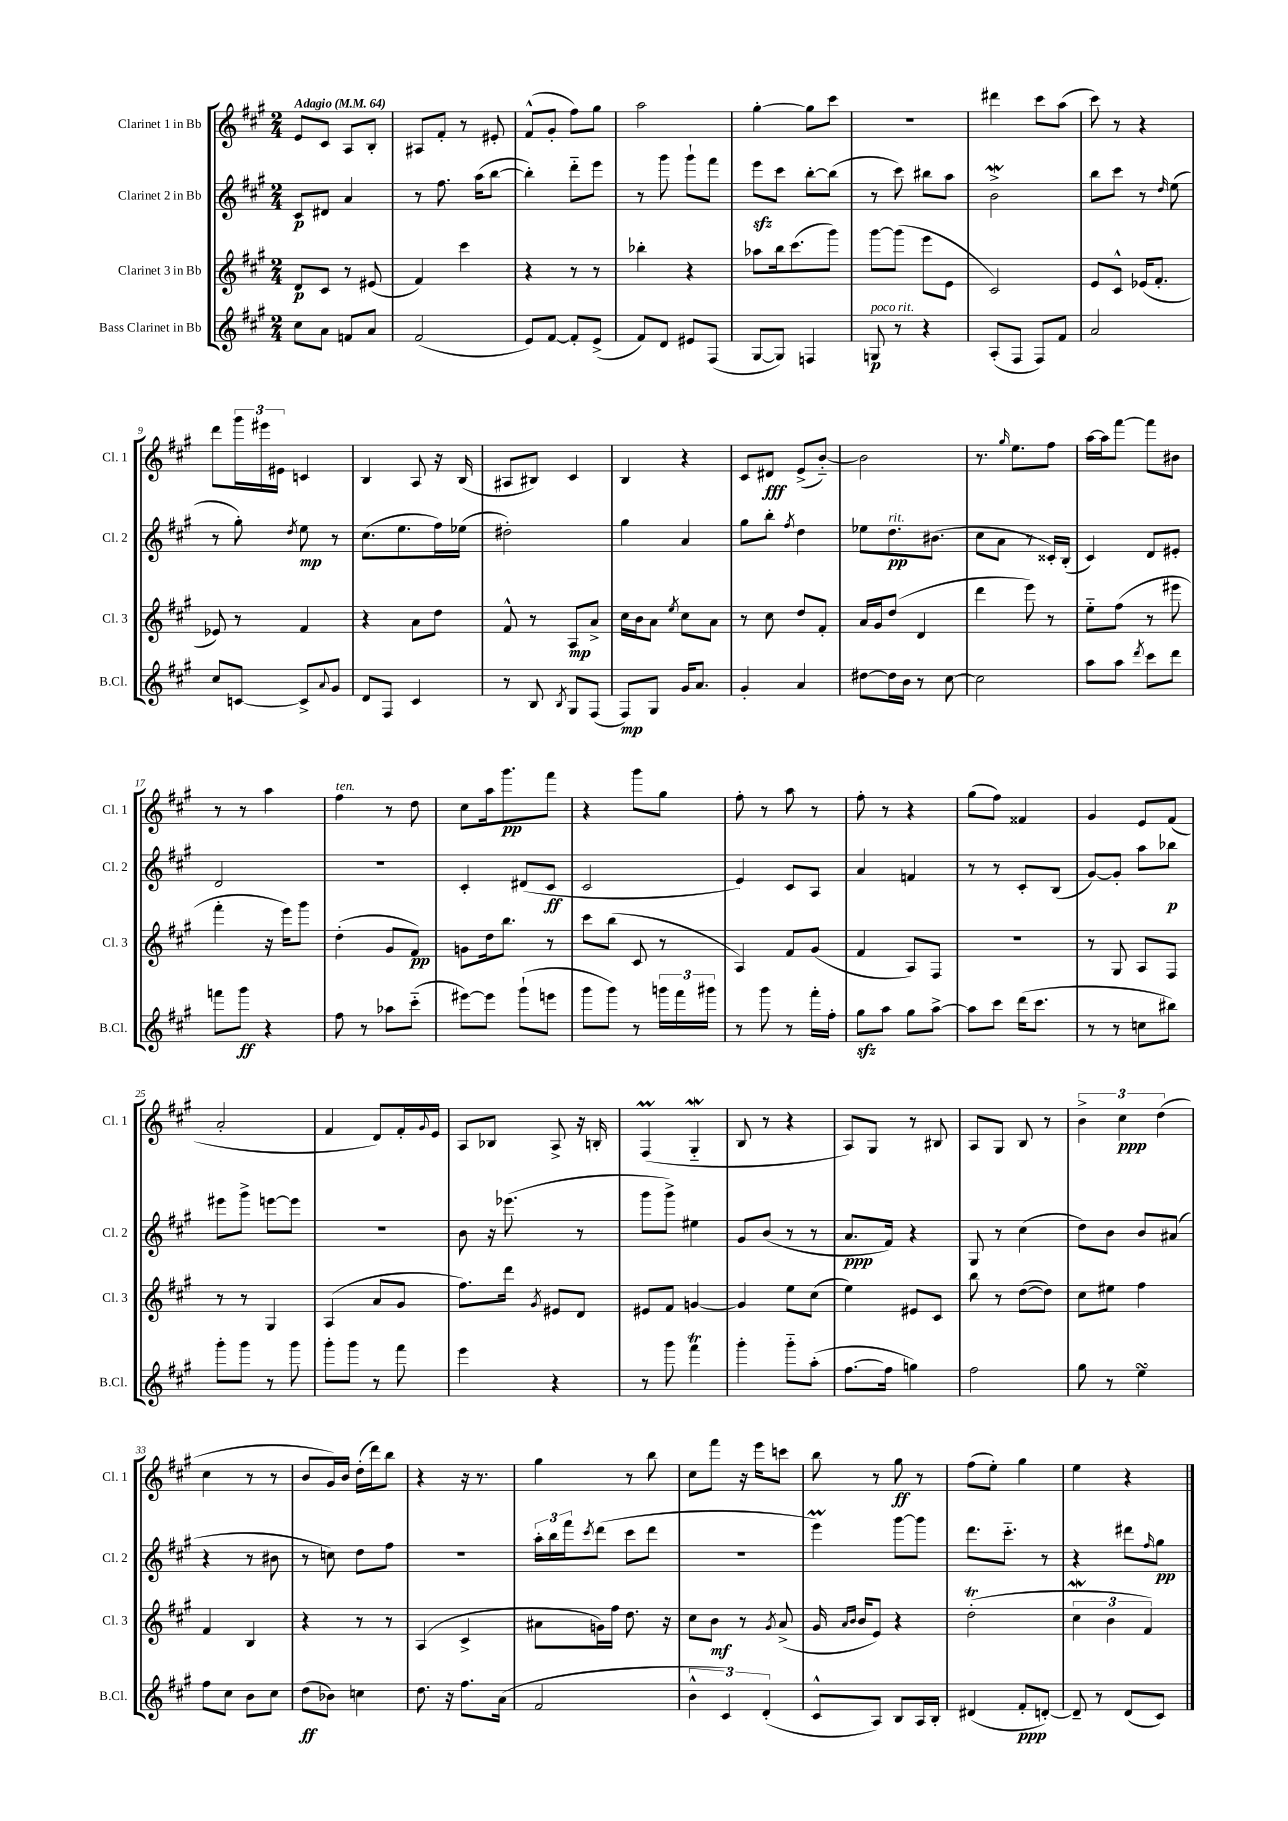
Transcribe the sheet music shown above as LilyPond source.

<<
\new StaffGroup <<
\new Staff = "s0" \with { instrumentName = "Clarinet 1 in Bb" shortInstrumentName = "Cl. 1" } {
    \clef treble \key a \major \numericTimeSignature \time 2/4 \tempo "Adagio" 4 = 64
    e'8 cis'8 a8 b8-. |
    ais8 fis'8-. r8 eis'8-. |
    fis'8-^( gis'8-. fis''8) gis''8 |
    a''2 |
    gis''4~-. gis''8 cis'''8 |
    R2 |
    dis'''4 cis'''8 a''8( |
    cis'''8) r8 r4 |
    d'''8 \tuplet 3/2 { gis'''16 eis'''16 eis'16 } c'4 |
    b4 a8 r16 b16( |
    ais8 bis8) cis'4 |
    b4 r4 |
    cis'8 dis'8\fff e'8->( b'8~-_) |
    b'2 |
    r8. \grace { gis''16 } e''8. fis''8 |
    a''16~ a''16 fis'''8~ fis'''8 bis'8 |
    r8 r8 a''4 |
    fis''4^\markup { \italic "ten." } r8 d''8 |
    cis''8 a''16 gis'''8.\pp fis'''8 |
    r4 gis'''8 gis''8 |
    fis''8-. r8 a''8 r8 |
    fis''8-. r8 r4 |
    gis''8( fis''8) fisis'4 |
    gis'4 e'8 fis'8( |
    a'2-. |
    fis'4 d'8) fis'16-. \appoggiatura { gis'8 } e'16 |
    a8 bes8 a8-> r16 b16-. |
    fis4\prall( gis4-_\mordent |
    b8 r8 r4 |
    a8) gis8 r8 bis8 |
    a8 gis8 b8 r8 |
    \tuplet 3/2 { b'4-> cis''4\ppp d''4( } |
    cis''4 r8 r8 |
    b'8 gis'16) b'16 d''16-.( d'''16) b''8 |
    r4 r16 r8. |
    gis''4 r8 b''8 |
    cis''8 fis'''8 r16 e'''16 c'''8 |
    b''8 r8 gis''8\ff r8 |
    fis''8( e''8-.) gis''4 |
    e''4 r4 \bar "|." |
}
\new Staff = "s1" \with { instrumentName = "Clarinet 2 in Bb" shortInstrumentName = "Cl. 2" } {
    \clef treble \key a \major \numericTimeSignature \time 2/4
    cis'8\p dis'8 a'4 |
    r8 fis''8. a''16( b''8~ |
    b''4-.) d'''8-_ e'''8 |
    r8 gis'''8 gis'''8-! fis'''8 |
    e'''8\sfz cis'''8 b''8~-. b''8( |
    r8 cis'''8) bis''8 a''8 |
    b'2->\mordent |
    b''8 cis'''8 r8 \grace { d''16 } e''8( |
    r8 gis''8-.) \acciaccatura { d''8 } e''8\mp r8 |
    cis''8.( e''8. fis''16) ees''16( |
    dis''2-.) |
    gis''4 a'4 |
    gis''8 b''8-. \acciaccatura { fis''8 } d''4 |
    ees''8 d''8.\pp^\markup { \italic "rit." } bis'8.( |
    cis''8 a'8 r8 cisis'16-.) b16-.( |
    cis'4) d'8 eis'8-. |
    d'2 |
    R2 |
    cis'4-. dis'8( cis'8\ff |
    cis'2 |
    e'4) cis'8 a8 |
    a'4 f'4 |
    r8 r8 cis'8-. b8( |
    gis'8~) gis'8-. a''8 bes''8\p |
    eis'''8 gis'''8-> e'''8~ e'''8 |
    r2 |
    b'8 r16 ees'''8.( r8 |
    gis'''8 gis'''8->) eis''4 |
    gis'8 b'8( r8 r8 |
    a'8.\ppp fis'16) r4 |
    gis8 r8 cis''4( |
    d''8) b'8 b'8 ais'8( |
    r4 r8 bis'8 |
    r8 c''8) d''8 fis''8 |
    R2 |
    \tuplet 3/2 { a''16-. b''16 fis'''16 } \acciaccatura { cis'''8 } d'''8( cis'''8 d'''8 |
    r2 |
    e'''4\prall) gis'''8~ gis'''8 |
    d'''8. cis'''8.-_ r8 |
    r4 dis'''8 \grace { fis''16 } gis''8\pp \bar "|." |
}
\new Staff = "s2" \with { instrumentName = "Clarinet 3 in Bb" shortInstrumentName = "Cl. 3" } {
    \clef treble \key a \major \numericTimeSignature \time 2/4
    d'8\p cis'8 r8 eis'8( |
    fis'4) cis'''4 |
    r4 r8 r8 |
    bes''4-. r4 |
    aes''8 b''16 cis'''8.( gis'''8) |
    gis'''8~ gis'''8( e'''8 e'8 |
    cis'2) |
    e'8 cis'8-^ ees'16( fis'8.-. |
    ees'8) r8 fis'4 |
    r4 a'8 d''8 |
    fis'8-^ r8 a8\mp a'8-> |
    cis''16 b'16 a'8 \acciaccatura { e''8 } cis''8 a'8 |
    r8 cis''8 d''8 fis'8-. |
    a'16 gis'16 d''8( d'4 |
    d'''4 e'''8) r8 |
    e''8-_ fis''8( r8 eis'''8 |
    fis'''4-. r16 e'''16) gis'''8 |
    d''4-.( gis'8 fis'8\pp) |
    g'8 d''16 b''8. r8 |
    cis'''8 b''8( cis'8 r8 |
    a4) fis'8 gis'8( |
    fis'4 a8) fis8 |
    r2 |
    r8 gis8 a8 fis8 |
    r8 r8 gis4 |
    a4( a'8 gis'8 |
    fis''8.) d'''16 \acciaccatura { gis'8 } eis'8 d'8 |
    eis'8 fis'8 g'4~ |
    g'4 e''8 cis''8( |
    e''4) eis'8 cis'8 |
    b''8 r8 d''8~( d''8) |
    cis''8 eis''8 fis''4 |
    fis'4 b4 |
    r4 r8 r8 |
    a4( cis'4-> |
    ais'8 g'16) fis''16 d''8. r16 |
    cis''8 b'8\mf r8 \acciaccatura { gis'8 } a'8->( |
    gis'16 \grace { a'16 b'16 } b'16 e'8) r4 |
    d''2-.\trill( |
    \tuplet 3/2 { cis''4\mordent b'4 fis'4) } \bar "|." |
}
\new Staff = "s3" \with { instrumentName = "Bass Clarinet in Bb" shortInstrumentName = "B.Cl." } {
    \clef treble \key a \major \numericTimeSignature \time 2/4
    cis''8 a'8 f'8 a'8 |
    fis'2( |
    e'8) fis'8~ fis'8-. e'8->( |
    fis'8) d'8 eis'8 fis8( |
    gis8~ gis8) f4 |
    g8\p^\markup { \italic "poco rit." } r8 r4 |
    a8-.( fis8 fis8) fis'8 |
    a'2 |
    cis''8 c'8~ c'8-> \appoggiatura { a'8 } gis'8 |
    d'8 fis8 cis'4 |
    r8 b8 \acciaccatura { b8 } gis8 fis8( |
    fis8\mp) gis8 gis'16 a'8. |
    gis'4-. a'4 |
    dis''8~ dis''16 b'16 r8 cis''8~ |
    cis''2 |
    a''8 a''8 \acciaccatura { d'''8 } cis'''8 d'''8 |
    f'''8 gis'''8\ff r4 |
    fis''8 r8 aes''8 cis'''8-_( |
    eis'''8~) eis'''8 gis'''8-!( e'''8 |
    gis'''8 gis'''8) r8 \tuplet 3/2 { g'''16 fis'''16 gis'''16 } |
    r8 gis'''8 r8 fis'''16-. fis''16-. |
    gis''8\sfz a''8 gis''8 a''8~-> |
    a''8 cis'''8 d'''16( cis'''8. |
    r8 r8 c''8 bis''8) |
    gis'''8-. gis'''8 r8 gis'''8 |
    gis'''8-. gis'''8 r8 fis'''8 |
    e'''4 r4 |
    r8 gis'''8 fis'''4\trill |
    gis'''4-. gis'''8-_ a''8-.( |
    fis''8.~ fis''16 g''4) |
    fis''2 |
    gis''8 r8 e''4\turn |
    fis''8 cis''8 b'8 cis''8 |
    d''8\ff( bes'8) c''4 |
    d''8. r16 fis''8. a'16( |
    fis'2 |
    \tuplet 3/2 { b'4-^ cis'4) d'4-.( } |
    cis'8-^ a8) b8 a16 b16-. |
    dis'4( fis'8-.\ppp d'8~-.) |
    d'8-- r8 d'8( cis'8) \bar "|." |
}
>>
>>
